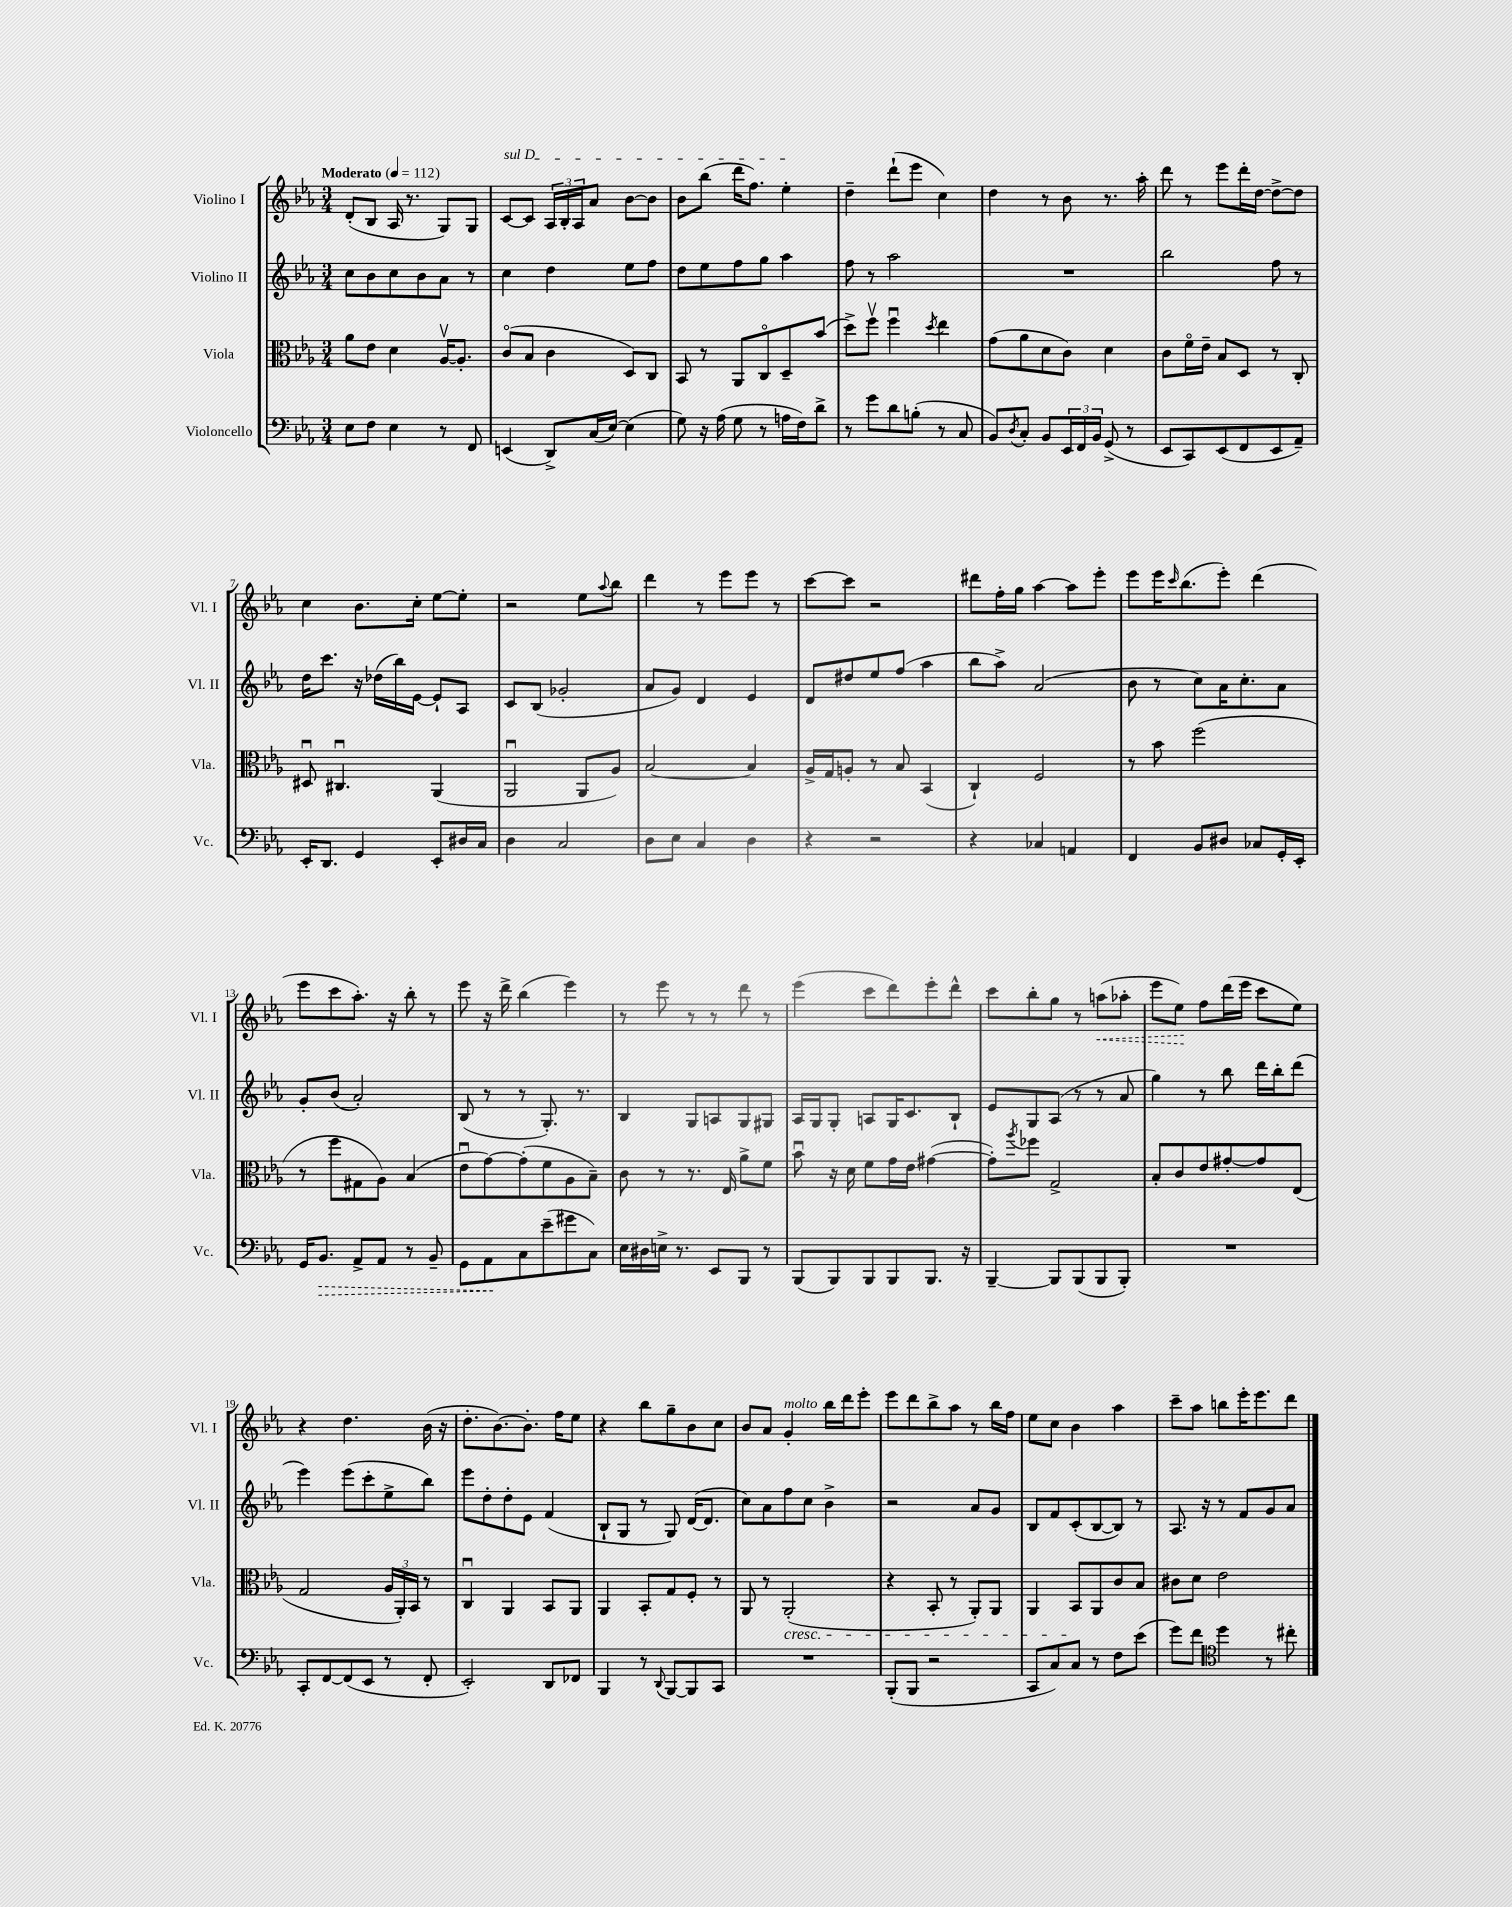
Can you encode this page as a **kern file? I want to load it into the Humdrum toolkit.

**kern	**dynam	**kern	**kern	**kern	**dynam
*part4	*part4	*part3	*part2	*part1	*part1
*staff4	*staff4	*staff3	*staff2	*staff1	*staff1
*I"Violoncello	*	*I"Viola	*I"Violino II	*I"Violino I	*
*I'Vc.	*	*I'Vla.	*I'Vl. II	*I'Vl. I	*
*clefF4	*	*clefC3	*clefG2	*clefG2	*
*k[b-e-a-]	*	*k[b-e-a-]	*k[b-e-a-]	*k[b-e-a-]	*
*M3/4	*	*M3/4	*M3/4	*M3/4	*
*MM112	*	*MM112	*MM112	*MM112	*
=1	=1	=1	=1	=1	=1
!	!	!	!	!LO:TX:a:B:t=Moderato	!
8E-\L	.	8a-\L	8cc\L	(8d'/L	.
8F\J	.	8e-\J	8b-\	8B-/J	.
4E-\	.	4d\	8cc\	16A-/	.
.	.	.	.	8.r	.
.	.	.	8b-\	.	.
8r	.	[16A-v/KL	8a-\J	8G/L)	.
.	.	8.A-'/J]	.	.	.
8FF/	.	.	8r	8G/J	.
=2	=2	=2	=2	=2	=2
!	!	!	!	!LO:TX:a:i:t=sul D	!
(4EEn/	.	(8c/L	4cc\	[8c/L	.
.	.	8B-/J	.	8c/J]	.
8DD^/L)	.	4c\	4dd\	24A-/LL	.
.	.	.	.	24B-'/	.
.	.	.	.	24A-/J	.
(16C/L	.	.	.	8a-/J	.
[16E-/JJ)	.	.	.	.	.
(4E-\]	.	8D/L)	8ee-\L	[8b-\L	.
.	.	8C/J	8ff\J	8b-\J]	.
=3	=3	=3	=3	=3	=3
8G\)	.	8BB-/	8dd\L	8b-\L	.
16r	.	8r	8ee-\	(8bb-\J	.
(16A-\	.	.	.	.	.
8G\	.	8AA-/L	8ff\	16ddd\KL	.
.	.	.	.	8.ff\J)	.
8r	.	8C/	8gg\J	.	.
16An\LL	.	8D~/	4aa-\	4ee-'\	.
16F\J)	.	.	.	.	.
8d^\J	.	(8b-/J	.	.	.
=4	=4	=4	=4	=4	=4
8r	.	8dd^\L)	8ff\	4dd~\	.
8g\L	.	8ffv\J	8r	.	.
8d\	.	4ffu\	2aa-\	(8ddd`\L	.
(8Bn'\J	.	.	.	8eee-\J	.
.	.	8qdd/	.	.	.
8r	.	4ee-\	.	4cc\)	.
8C/	.	.	.	.	.
=5	=5	=5	=5	=5	=5
8BB-/L)	.	(8g\L	2.r	4dd\	.
8qD/	.	.	.	.	.
8C'/J	.	8a-\	.	.	.
8BB-/L	.	8d\	.	8r	.
24EE-/L	.	8c\J)	.	8b-\	.
24FF/	.	.	.	.	.
24BB-/JJ	.	.	.	.	.
(8GG^/	.	4d\	.	8.r	.
8r	.	.	.	.	.
.	.	.	.	16aa-'\	.
=6	=6	=6	=6	=6	=6
8EE-/L	.	8c\L	2bb-\	8ddd\	.
8CC/)	.	16f\L	.	8r	.
.	.	16e-~\JJ	.	.	.
(8EE-/	.	8B-/L	.	8eee-\L	.
8FF/	.	8D/J	.	16ddd'\L	.
.	.	.	.	[16dd\JJ	.
8EE-/	.	8r	8ff\	8dd^\L_	.
8AA-~/J)	.	8C'/	8r	8dd\J]	.
!!LO:LB:g=z
=7	=7	=7	=7	=7	=7
16EE-'/KL	.	8D#Xu/	16dd\KL	4cc\	.
8.DD/J	.	.	8.ccc\J	.	.
.	.	4.C#Xu/	.	.	.
4GG/	.	.	16r	8.b-\L	.
.	.	.	(16dd-X\LL	.	.
.	.	.	16bb-\)	.	.
.	.	.	[16e-\JJ	16cc'\Jk	.
8EE-'/L	.	(4AA-/	8e-`/L]	[8ee-\L	.
16D#X/L	.	.	8A-/J	8ee-'\J]	.
16C/JJ	.	.	.	.	.
=8	=8	=8	=8	=8	=8
4D\	.	2AA-u/	8c/L	2r	.
.	.	.	(8B-/J	.	.
2C/	.	.	2g-X'/	.	.
.	.	8AA-/L	.	8ee-\L	.
.	.	.	.	8qqaa-/	.
.	.	8A-/J)	.	8bb-\J	.
=9	=9	=9	=9	=9	=9
8D\L	.	[2B-/	8a-/L	4ddd\	.
8E-\J	.	.	8g/J)	.	.
4C/	.	.	4d/	8r	.
.	.	.	.	8eee-\L	.
4D\	.	4B-/]	4e-/	8eee-\J	.
.	.	.	.	8r	.
=10	=10	=10	=10	=10	=10
4r	.	16A-^/LL	8d/L	[8ccc\L	.
.	.	16G/J	.	.	.
.	.	8An'/J	8dd#X/	8ccc\J]	.
2r	.	8r	8ee-/	2r	.
.	.	8B-/	(8ff/J	.	.
.	.	(4BB-/	4aa-\	.	.
=11	=11	=11	=11	=11	=11
4r	.	4C`/)	8bb-\L	8ddd#X\L	.
.	.	.	8aa-^\J)	16ff'\L	.
.	.	.	.	16gg\JJ	.
4C-X/	.	2F/	(2a-/	[4aa-\	.
4AAn/	.	.	.	8aa-\L]	.
.	.	.	.	8eee-'\J	.
=12	=12	=12	=12	=12	=12
4FF/	.	8r	8b-\	8eee-\L	.
.	.	8b-\	8r	16eee-\K	.
.	.	.	.	16qqccc/	.
.	.	.	.	(8.bb-\	.
8BB-/L	.	(2ff\	8cc\L)	.	.
8D#X/J	.	.	16a-\K	8eee-'\J)	.
.	.	.	8.cc'\	.	.
8C-X/L	.	.	.	(4ddd\	.
16GG'/L	.	.	8a-\J	.	.
16EE-'/JJ	.	.	.	.	.
!!LO:LB:g=z
=13	=13	=13	=13	=13	=13
16GG/KL	.	8r	8g'/L	8eee-\L	.
!	!LO:HP:b	!	!	!	!
8.BB-/J	>	.	.	.	.
.	.	8ff\L	(8b-/J	8ccc\	.
8AA-^/L	.	8G#X\	2a-'/)	8.aa-'\J)	.
8AA-/J	.	8A-\J)	.	.	.
.	.	.	.	16r	.
8r	.	(4B-/	.	8bb-'\	.
8BB-~/	.	.	.	8r	.
=14	=14	=14	=14	=14	=14
8GG\L	.	8e-u\L	(8B-/	8eee-\	.
8AA-\	.	[8g\)	8r	16r	.
.	.	.	.	16ddd^\	.
8C\	]	(8g'\]	8r	(4bb-\	.
(8e-~\	.	8f\	8.G'/)	.	.
8g#X\	.	8A-\	.	4eee-\)	.
.	.	.	8.r	.	.
8C\J)	.	8B-~\J)	.	.	.
=15	=15	=15	=15	=15	=15
16E-\LL	.	8c\	4B-/	8r	.
16D#X\	.	.	.	.	.
16En^\JJ	.	8r	.	8eee-\	.
8.r	.	.	.	.	.
.	.	8.r	8G/L	8r	.
8EE-/L	.	.	8An/	8r	.
.	.	16E-/	.	.	.
8BBB-/J	.	8a-^\L	8G/	8ddd\	.
8r	.	8f\J	8G#X/J	8r	.
=16	=16	=16	=16	=16	=16
(8BBB-/L	.	8b-u\	16A-/LL	(4eee-\	.
.	.	.	16G/J	.	.
8BBB-/)	.	16r	8G'/J	.	.
.	.	16d\	.	.	.
8BBB-/	.	8f\L	8An/L	8ccc\L	.
8BBB-/	.	16g\L	16G/K	8ddd\)	.
.	.	16e-\JJ	8.c/	.	.
8.BBB-/J	.	([4g#X\	.	8eee-'\	.
.	.	.	8B-`/J	8ddd^^\J	.
16r	.	.	.	.	.
=17	=17	=17	=17	=17	=17
[4BBB-~/	.	8g#'\L])	8e-/L	8ccc\L	.
.	.	8qaa-/	.	.	.
.	.	8ff-X\J	8G/	8bb-'\	.
8BBB-/L]	.	2G^/	(8A-/J	8gg\J	.
(8BBB-/	.	.	8r	8r	.
!	!	!	!	!	!LO:HP:b
8BBB-/	.	.	8r	(8aan\L	<
8BBB-'/J)	.	.	8a-/	8aa-X'\J	.
=18	=18	=18	=18	=18	=18
2.r	.	8B-'/L	4gg\)	8eee-\L	.
.	.	8c/	.	8ee-\J)	.
.	.	8e-/	8r	8ff\L	[
.	.	[8g#X'/	8bb-\	(16ddd\L	.
.	.	.	.	16eee-\JJ	.
.	.	8g#/]	16ddd\LL	8ccc\L	.
.	.	.	16bb-'\J	.	.
.	.	(8E-/J	(8ddd\J	8ee-\J)	.
!!LO:LB:g=z
=19	=19	=19	=19	=19	=19
8CC'/L	.	2G/	4eee-\)	4r	.
[8FF/	.	.	.	.	.
(8FF/]	.	.	(8eee-\L	4.dd\	.
8EE-/J	.	.	8ccc'\	.	.
8r	.	24A-/LL	8ee-^\	.	.
.	.	24AA-'/)	.	.	.
.	.	24BB-/JJ	.	.	.
8FF'/	.	8r	8bb-\J)	(16b-\	.
.	.	.	.	16r	.
=20	=20	=20	=20	=20	=20
2EE-'/)	.	4Cu/	8eee-\L	8.dd'\L	.
.	.	.	8dd'\	.	.
.	.	.	.	[8.b-\)	.
.	.	4AA-/	8dd'\	.	.
.	.	.	8e-\J	8.b-'\J]	.
8DD/L	.	8BB-/L	(4f/	.	.
.	.	.	.	16ff\KL	.
8FF-X/J	.	8AA-/J	.	8ee-\J	.
=21	=21	=21	=21	=21	=21
4BBB-/	.	4AA-/	8B-`/L	4r	.
.	.	.	8G/J	.	.
8r	.	8BB-'/L	8r	8bb-\L	.
8qqDD/	.	.	.	.	.
[8BBB-/L	.	8G/	8G/)	8gg~\	.
8BBB-/]	.	8F'/J	([16d/KL	8b-\	.
.	.	.	8.d/J]	.	.
8CC/J	.	8r	.	8cc\J	.
=22	=22	=22	=22	=22	=22
2.r	.	8AA-/	8cc\L)	8b-/L	.
.	.	8r	8a-\	8a-/J	.
!	!	!	!	!LO:TX:a:i:t=molto	!
!	!	!LO:TX:b:i:t=cresc.	!	!	!
.	.	(2AA-'/	8ff\	4g'/	.
.	.	.	8cc\J	.	.
.	.	.	4b-^\	16bb-\LL	.
.	.	.	.	16ddd\J	.
.	.	.	.	8eee-'\J	.
=23	=23	=23	=23	=23	=23
(8BBB-'/L	.	4r	2r	8eee-\L	.
8BBB-/J	.	.	.	8ddd\	.
2r	.	8BB-'/	.	8bb-^\	.
.	.	8r	.	8aa-\J	.
.	.	8AA-'/L)	8a-/L	8r	.
.	.	8AA-/J	8g/J	16bb-\LL	.
.	.	.	.	16ff\JJ	.
=24	=24	=24	=24	=24	=24
8CC/L	.	4AA-/	8B-/L	8ee-\L	.
8C/)	.	.	8f/	8cc\J	.
8C/J	.	8BB-/L	(8c'/	4b-\	.
8r	.	8AA-/	[8B-/	.	.
8F\L	.	8c/	8B-/J])	4aa-\	.
(8e-\J	.	8B-/J	8r	.	.
=25	=25	=25	=25	=25	=25
8g\L)	.	8c#X\L	8.A-/	8ccc~\L	.
8f\J	.	8d\J	.	8aa-\J	.
.	.	.	16r	.	.
*clefC4	*	*	*	*	*
4dd\	.	2e-\	8r	8bbn\L	.
.	.	.	8f/L	16eee-'\K	.
.	.	.	.	8.eee-\	.
8r	.	.	8g/	.	.
8cc#X'\	.	.	8a-/J	8ddd\J	.
==	==	==	==	==	==
*-	*-	*-	*-	*-	*-
